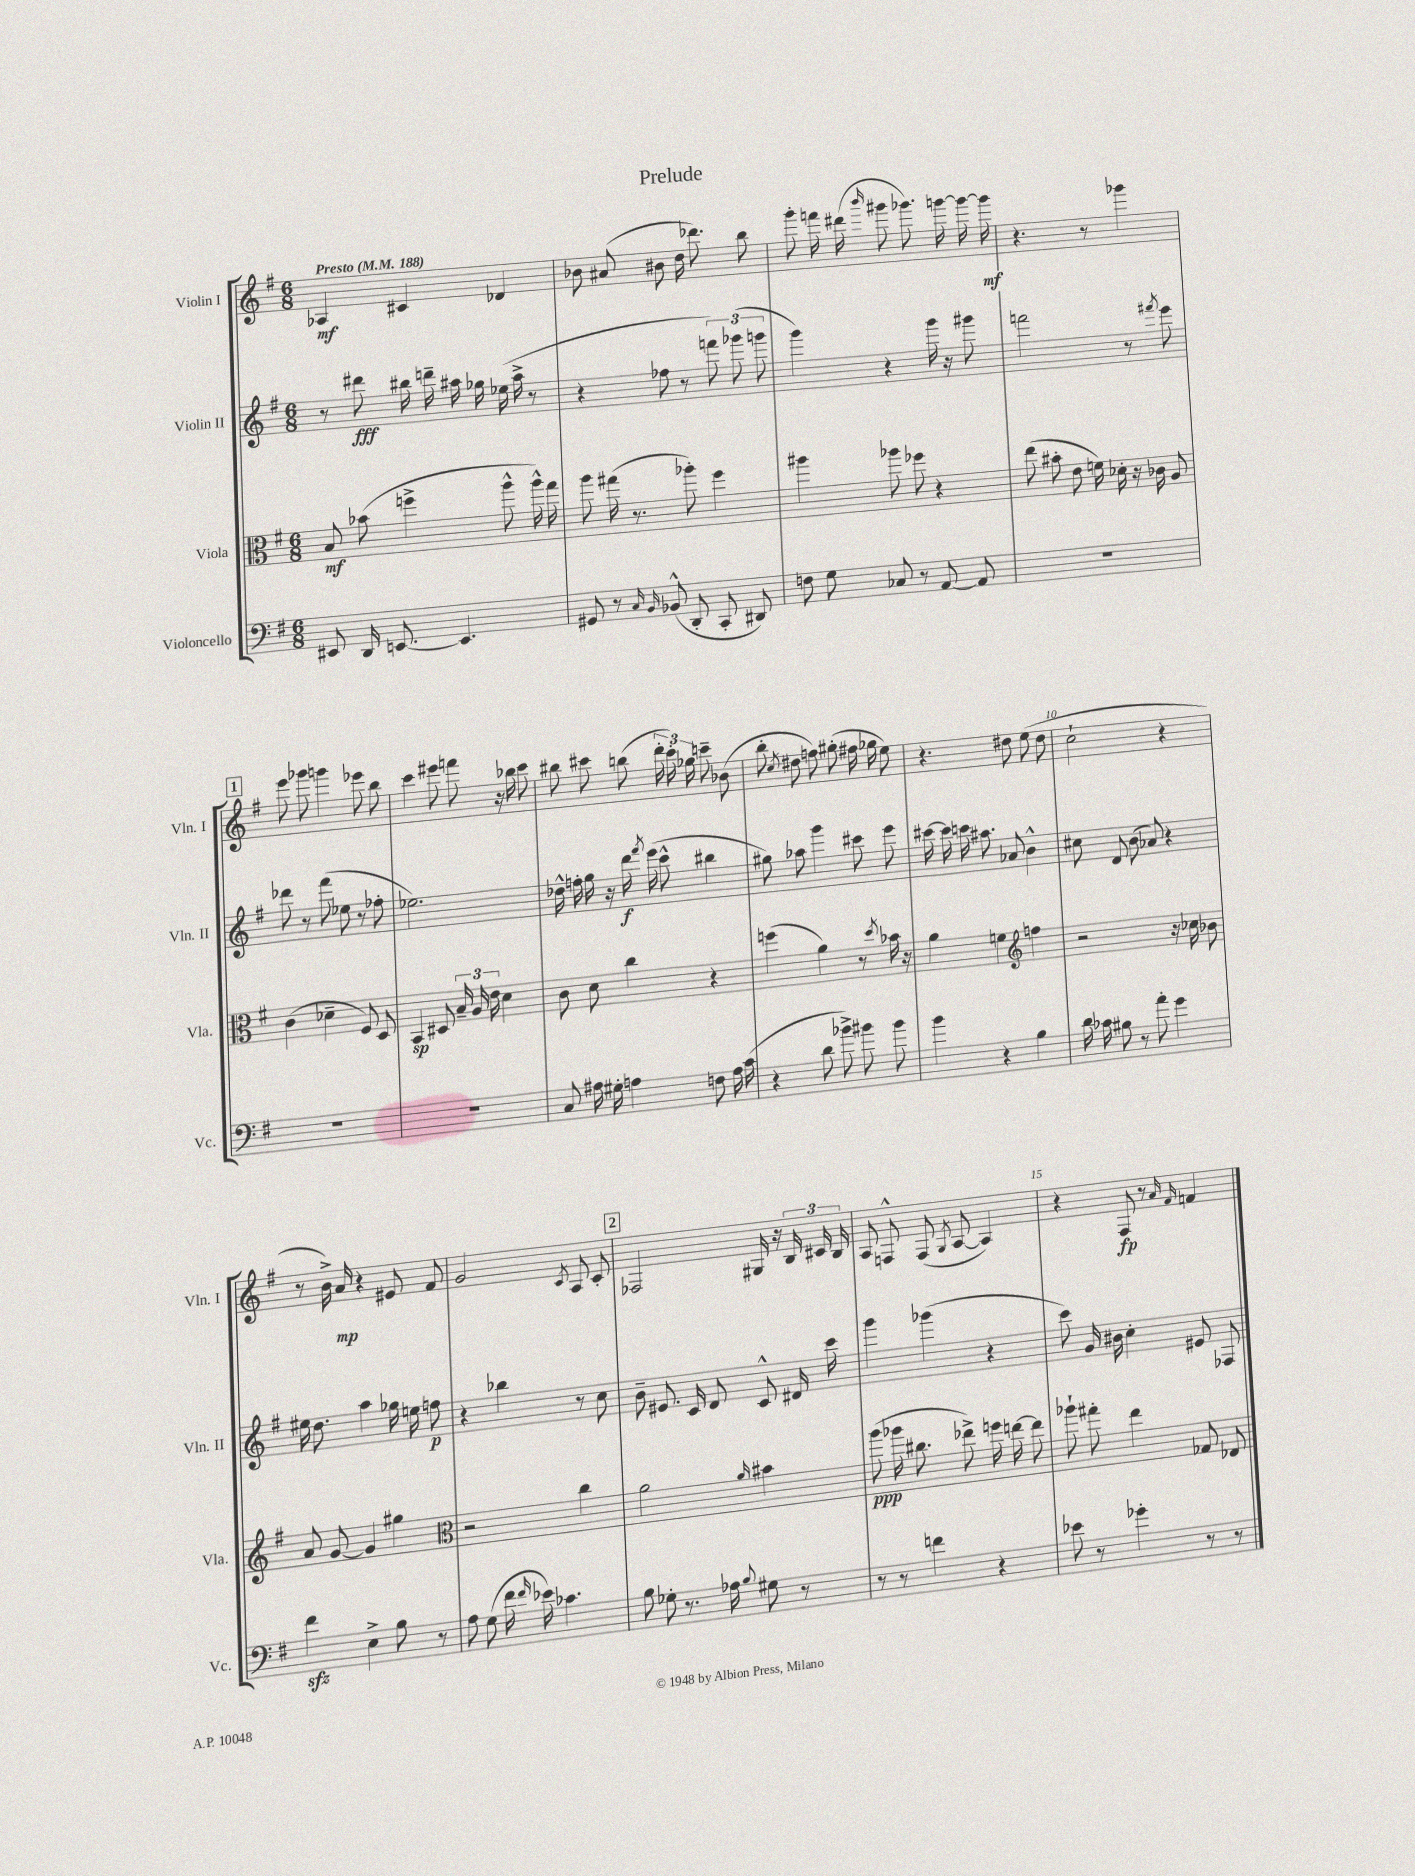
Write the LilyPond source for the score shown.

\header { title = "Prelude" }
<<
\new StaffGroup <<
\new Staff = "s0" \with { instrumentName = "Violin I" shortInstrumentName = "Vln. I" } {
    \clef treble \key g \major \numericTimeSignature \time 6/8 \tempo "Presto" 4 = 188
    \autoBeamOff aes4\mf cis'4 des'4 |
    bes'8 ais'8( bis'8 d''16 des'''8.) b''8 |
    g'''8-. f'''16 dis'''16( \grace { b'''16 } gis'''8 ges'''8.) g'''16~ g'''16~ g'''16\mf |
    r4. r8 ges'''4 |
    \mark \markup { \box "1" } e'''8 ges'''8 g'''4 ees'''8 b''8 |
    c'''4 eis'''8 f'''8 r16 bes''16 c'''8 |
    bis''8 cis'''8 b''8( \tuplet 3/2 { d'''16-. cis'''16-.) ges''16 } c'''8-- bes'8( |
    b''8-. \acciaccatura { c''8 } dis''8 f''8) gis''8-.( fis''16 ges''16 e''8) |
    r4. dis''8 e''8( dis''8 |
    c''2-! r4 |
    r8 b'16->) a'16\mp r4 eis'8 fis'8 |
    g'2 \acciaccatura { c'8 } a8 c'8-. |
    \mark \markup { \box "2" } fes2 gis16 r16 \tuplet 3/2 { b16 cis'16 b16 } |
    a8 f8-^ f8( \acciaccatura { g8 } a8~ a4) |
    r4 fis8\fp r8 \grace { a'16 fis'16 } f'4 \bar "|." |
}
\new Staff = "s1" \with { instrumentName = "Violin II" shortInstrumentName = "Vln. II" } {
    \clef treble \key g \major \numericTimeSignature \time 6/8
    \autoBeamOff r8 dis'''8\fff bis''16 d'''16-- ais''16 ges''16 ees''16( ais''16-> r8 |
    r4 fes''8 r8 \tuplet 3/2 { f'''8) ges'''8( g'''8 } |
    g'''4) r4 g'''16 r16 gis'''8 |
    f'''2 r8 \acciaccatura { fis'''8 } e'''8 |
    \mark \markup { \box "1" } des'''8 r8 fis'''8( ees''8 r8 fes''8-. |
    ees''2.) |
    des''16-^ f''16-. g''16 r16 d'''16\f \acciaccatura { fis'''8 } e'''16( c'''8-^ bis''4 |
    gis''8) aes''8 g'''4 cis'''8 e'''8 |
    cis'''16~ cis'''16 c'''16 ais''8. aes'8 b'4-^ |
    cis''8 d'8 b'8( aes'8) r4 |
    eis''16 d''8. a''4 ges''16 e''16 f''8\p |
    r4 bes''4 r8 c''8 |
    \mark \markup { \box "2" } b'8-- eis'8. c'16 d'8 c'8-^ dis'16 c'''16 |
    g'''4 ges'''4( r4 |
    c'''8) g'16 bis'16 c''4-. eis'8 fes8 \bar "|." |
}
\new Staff = "s2" \with { instrumentName = "Viola" shortInstrumentName = "Vla." } {
    \clef alto \key g \major \numericTimeSignature \time 6/8
    \autoBeamOff b8\mf bes'8( f''4-> a''8-^ a''16-^) g''16 |
    a''8 gis''16( r8. aes''8-.) fis''4 |
    ais''4 aes''8 fes''8 r4 |
    e''8( bis'8-. e'8 f'16) des'16-. r16 ces'16 a8 |
    \mark \markup { \box "1" } c'4( des'4-- fis8) d8 |
    b,4\sp dis8 \tuplet 3/2 { b16-- a16 e'16 } d'4 |
    c'8 d'8 c''4 r4 |
    f''4( a'4) r8 \acciaccatura { d''8 } bes'16 r16 |
    a'4 f'4 \clef treble f''4 |
    r2 r16 ces''16 bes'8 |
    a'8 g'8~ g'4 gis''4 |
    \clef alto r2 c''4 |
    \mark \markup { \box "2" } a'2 \grace { a'16 } bis'4 |
    a''8\ppp( aes''16 cis''8. ees''8->) f''16 e''16~ e''8 |
    aes''8-! gis''8-. e''4 ges8 ees8 \bar "|." |
}
\new Staff = "s3" \with { instrumentName = "Violoncello" shortInstrumentName = "Vc." } {
    \clef bass \key g \major \numericTimeSignature \time 6/8
    \autoBeamOff eis,8 d,16 e,8.~ e,4. |
    gis,8 r8 \grace { c16 b,16 } bes,8-^( d,8-. c,8-. dis,8) |
    f8 g8 ces8 r8 a,8~ a,8 |
    R2. |
    \mark \markup { \box "1" } R2. |
    R2. |
    c8 ais16 gis16-. a4 f8 a16 c'16( |
    r4 d'8 bes'8->) bis'8 bis'8 |
    b'4 r4 b4 |
    d'16 ces'16 bis8 r8 a'8-. g'4 |
    fis'4\sfz e4-> b8 r8 |
    a8 g8( fis'16 \grace { fis'16 } ees'16) ces'4. |
    \mark \markup { \box "2" } b8 ges8-. r8. aes16 \appoggiatura { b8 } gis8 r8 |
    r8 r8 f'4 r4 |
    ees'8 r8 ges'4-. r8 r8 \bar "|." |
}
>>
>>
\layout { \context { \Score \override BarNumber.break-visibility = ##(#f #t #t) barNumberVisibility = #(every-nth-bar-number-visible 5) } }
